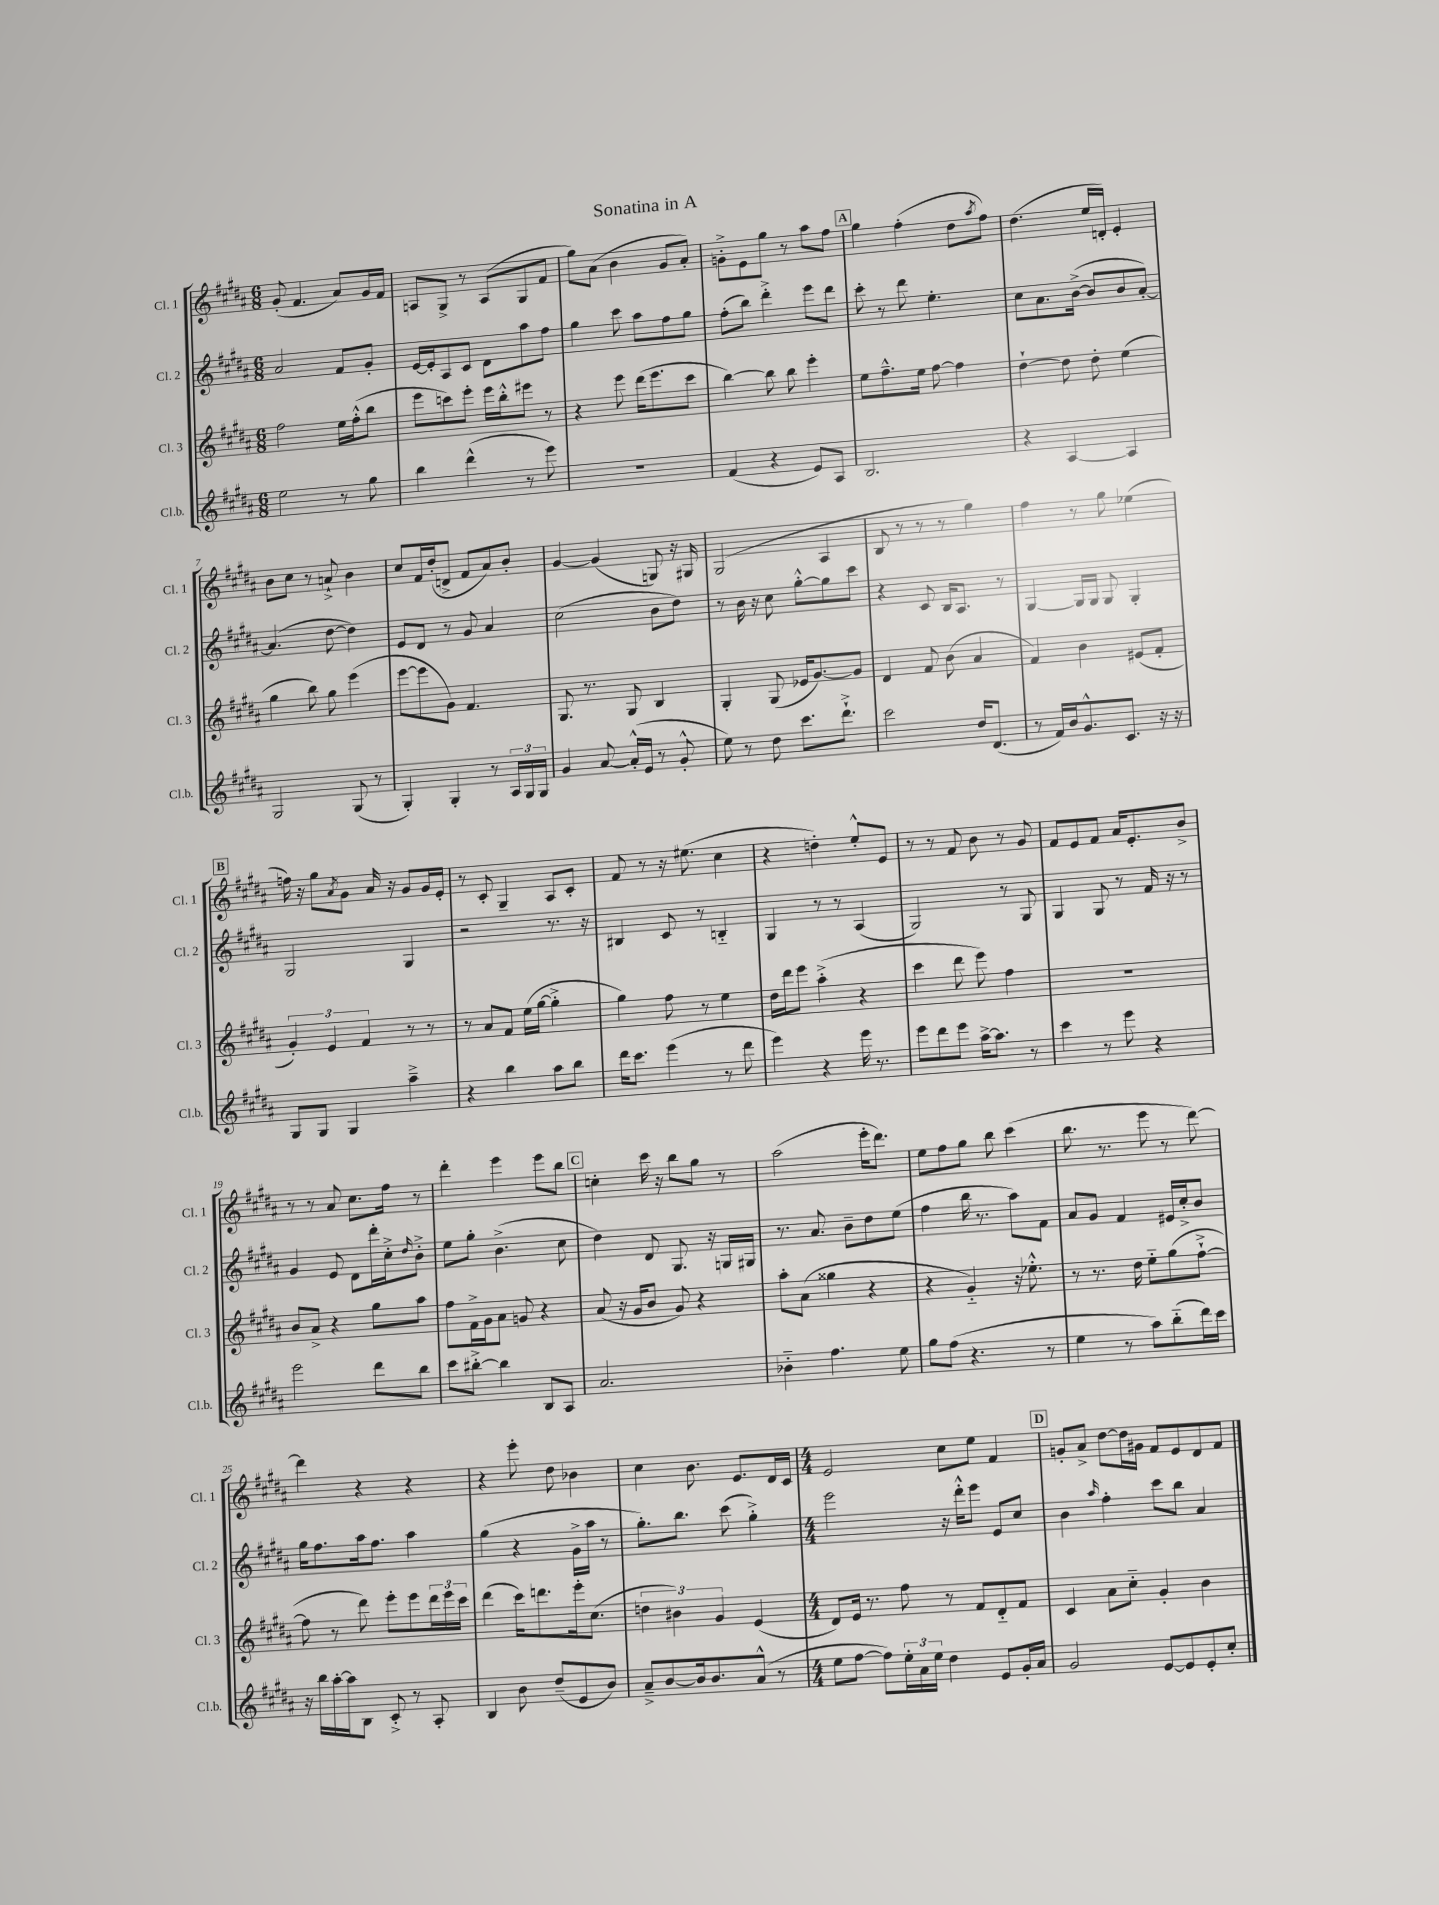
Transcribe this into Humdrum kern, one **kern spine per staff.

**kern	**kern	**kern	**kern
*staff4	*staff3	*staff2	*staff1
*clefG2	*clefG2	*clefG2	*clefG2
*k[f#c#g#d#a#]	*k[f#c#g#d#a#]	*k[f#c#g#d#a#]	*k[f#c#g#d#a#]
*M6/8	*M6/8	*M6/8	*M6/8
2ee\	2ff#\	2a#/	(8g#'/
.	.	.	4.f#/
8r	16ee\LL	8f#/L	8a#/L)
.	(16ff#'^^\J	.	.
8gg#\	8bb\J	8g#'/J	16g#/L
.	.	.	16f#/JJ
=	=	=	=
4bb\	8eee\L	[16e/LL	8A/L
.	.	16e'/]J	.
.	8ccc\)	8A#/	8G#^/J
(4ddd#^^\	8eee'\J	8c#/J	8r
.	16eee\LL	8d#\L	(8A/L
.	16bb'^^\J	.	.
8r	8eee#\J	8aa#\	8G#/
8eee\)	8r	8ff#\J	8f#/J
=	=	=	=
2.r	4r	4gg#\	8gg#\L)
.	.	.	(8a#\J
.	8eee\	8ccc#\	4b\
.	(16ddd#\LK	8aa#\L	.
.	8.eee\	.	.
.	.	8ff#\	8g#/L
.	8ccc#\J	8gg#\J	8a#'/J)
=	=	=	=
(4f#/	[4bb\)	(8ff#'\L	8g'^\L
.	.	8bb\J)	8e\
4r	8bb\]	4ddd#'^\	8gg#\J
.	8bb\	.	8r
8e/L)	4eee'\	8eee\L	8aa#\L
8A#/J	.	8ddd#\J	8ff#\J
=	=	=	=
2.B/	8ee\L	8ccc#'\	4gg#\
.	8.ff#~^^\	8r	.
.	.	8ddd#\	(4ff#'\
.	16ee\Jk	.	.
.	[8ff#\	4.ee'\	.
.	4ff#\]	.	8dd#\L
.	.	.	8qaa#/
.	.	.	8ff#\J)
=	=	=	=
4r	[4dd#`\	8cc#\L	(4.dd#\
.	.	8.a#\	.
[4A#/	8dd#\]	.	.
.	.	([16b^\Jk	.
.	8dd#'\	8b/]L	16ee/LL
.	.	.	16d'/JJ)
4A#/]	(4ee\	8b/	4e'/
.	.	[8a#'/J)	.
=	=	=	=
2G#/	4gg#\	(4.a#/]	8b\L
.	.	.	8cc#\J
.	8bb\)	.	8r
.	8gg#\	[8dd#\	8a`^/
(8G#/	(4eee\	4dd#\])	4b\
8r	.	.	.
=	=	=	=
4G#'/)	[8eee\L	8e/L	8cc#/L
.	8eee\]	8d#/J	16f#/L
.	.	.	(16dd#'/J
4G#'/	8g#\J)	8r	8d^/J
.	4.f#/	8g#/	8f#/L
8r	.	4a#/	8a#/)
24A#/LL	.	.	8b'/J
24G#/	.	.	.
24G#/JJ	.	.	.
=	=	=	=
4g#/	8.G#/	(2cc#\	[4g#/
.	8.r	.	.
[8a#/	.	.	(4g#/]
(16a#'^^/]LL	8G#/	.	.
16e/JJ	.	.	.
8r	4B/	8b\L	8G/)
8g#'^^/	.	8dd#\J)	16r
.	.	.	16G#/
=	=	=	=
8ee\)	4G#'/	8r	(2G#/
8r	.	16b\	.
.	.	16r	.
8dd#\	(8G#/	8cc#\	.
8.ccc#\L	16e-/LK	[8gg#'^^\L	.
.	[8.g#/)	.	.
.	.	8gg#\]	4A#/
8.ddd#`^\J	.	.	.
.	8g#/]J	8ccc#\J	.
=	=	=	=
2ccc#\	4d#/	4r	8B/
.	.	.	8r
.	8f#/	8c#/	8r
.	(8b\	16B/LK	8r
.	.	8.A#/J	.
16dd#/LK	4a#/	.	4gg#\)
(8.d#/J	.	.	.
.	.	8r	.
=	=	=	=
8r	4f#/)	[4G#/	4ff#\
16f#/LL)	.	.	.
16b/J	.	.	.
8.g#^^/	4b\	16G#/]LL	8r
.	.	16G#/JJ	.
.	.	8G#/	8gg#\
8.c#/J	.	.	.
.	(8e#/L	4G#'/	(4ee-\
16r	8f#'/J	.	.
16r	.	.	.
=	=	=	=
8G#/L	6g#'/)	2G#/	16ff\)
.	.	.	16r
8G#/J	.	.	8gg#\L
.	6e/	.	.
.	.	.	8qa#/
4G#/	.	.	8g#\J
.	6f#/	.	.
.	.	.	16a#/
.	.	.	16r
4aa#~^\	8r	4G#/	8g#/L
.	8r	.	16g#/L
.	.	.	16e'/JJ
=	=	=	=
4r	8r	2r	8r
.	8a#/L	.	8c#'/
4bb\	8f#/J	.	4G#~/
.	(16ee\LL	.	.
.	[16gg#\JJ	.	.
8aa#\L	4gg#'^\]	8.r	8A#/L
8bb\J	.	.	8c#'/J
.	.	16r	.
=	=	=	=
16ddd#\LK	4gg#\)	4B#/	8f#/
8.ccc#\J	.	.	.
.	.	.	8r
(4eee\	8ff#\	8c#/	16r
.	.	.	(8.ee#\
.	8r	8r	.
8r	4ee\	4B'~/	4cc#\
8ddd#\	.	.	.
=	=	=	=
4eee\)	16dd#\LL	4G#/	4r
.	16ddd#\J	.	.
.	8eee\J	.	.
4r	(4aa#'^\	8r	4dd'\)
.	.	8r	.
16eee\	4r	(4A#/	8ee'^^/L
8.r	.	.	.
.	.	.	8e/J
=	=	=	=
8eee\L	4ccc#\	2G#/)	8r
8ddd#\	.	.	8r
8eee\J	8ddd#\	.	8f#/
[16aa#^\LK	8eee\)	.	8b\
8.aa#\]J	.	.	.
.	4ff#\	8r	8r
8r	.	8G#/	8g#/
=	=	=	=
4ccc#\	2.r	4G#/	8f#/L
.	.	.	8e/
8r	.	8G#/	8f#/J
8eee\	.	8r	16a#/LK
.	.	.	8.e'/
4r	.	16f#/	.
.	.	16r	.
.	.	8r	8b^/J
=	=	=	=
2eee\	8b/L	4g#/	8r
.	8a#^/J	.	8r
.	4r	8e/	8a#/
.	.	8d#\L	8.cc#\L
8ddd#\L	8gg#\L	16ddd#'\L	.
.	.	16cc#'^\J	16ff#\Jk
.	.	16qqdd#/	.
8bb\J	8aa#\J	8b'^\J	8r
=	=	=	=
8ccc#\L	8ff#\L	8ee\L	4ddd#'\
[8bb#'^\J	16f#^\L	8gg#'\J	.
.	16g#\J	.	.
4bb#\]	8a#\J	(4.b^\	4eee\
.	8g/	.	.
8B/L	4r	.	8eee\L
8A#/J	.	8cc#\	8bb\J
=	=	=	=
2.a#/	(8a#/	4dd#\)	4cc'\
.	16r	.	.
.	16g#/LK	.	.
.	8b/J	8d#/	16ccc#\
.	.	.	16r
.	8g#/)	8.G#/	8bb\L
.	4r	.	8gg#\J
.	.	16r	.
.	.	16G/LL	8r
.	.	16G#/JJ	.
=	=	=	=
4b-'~\	8aa#'\L	8.r	(2aa#\
.	(8a#\J	.	.
.	.	8.a#/	.
4.ff#\	4gg##\	.	.
.	.	8b~\L	.
.	4r	8dd#\	16eee'\LK
.	.	.	8.ddd#\J)
8ee\	.	(8ee\J	.
=	=	=	=
8gg#\L	4r	4ff#\	8ee\L
(8ff#\J	.	.	8ff#\
4.r	4g#'~/)	16bb\	8gg#\J
.	.	8.r	.
.	.	.	8bb\
.	16r	8aa#\L)	(4ccc#\
.	8.ee-'^^\	.	.
8r	.	8f#\J	.
=	=	=	=
4ee\	8r	8a#/L	8.bb\
.	8.r	8g#/J	.
.	.	.	8.r
8r	.	4f#/	.
.	16dd#\	.	.
8aa#\L)	8ee'~\L	.	8eee\
(8bb'~\	(8gg#\	16e#/LL	8r
.	.	16cc#'^/J	.
16ddd#\L)	[8ff#`^\J	8b/J	[8ddd#\)
16ccc#\JJ	.	.	.
=	=	=	=
16r	8ff#\]	16gg#\LK	4ddd#\]
16bb\LL	.	8.ff#\	.
[16aa#'\	8r	.	.
16aa#\]J	.	.	.
8B\J	8ddd#\)	16aa#\k	4r
.	.	8.ff#\J	.
8c#'^/	8eee'\L	.	.
8r	8eee\	4aa#\	4r
8A#'/	24ddd#\L	.	.
.	24eee\	.	.
.	24ccc#\JJ	.	.
=	=	=	=
4B/	(4ddd#\	(4gg#\	4r
8b\	16ccc#\LK)	4r	8eee'\
.	8.ddd\	.	.
(8dd#~/L	.	.	8dd#\
8e/	16eee'\k	16g#^\LL	4b-\
.	(8.cc#\J	16aa#\JJ	.
8b/J)	.	8r	.
=	=	=	=
8a#~^/L	6dd\	8.gg#'\L)	4cc#\
[8b/	.	.	.
.	6b#\)	.	.
.	.	8.bb\J	.
16b/]k	.	.	8.b\
8.b/	.	.	.
.	6g#/	.	.
.	.	(8ccc#\	.
.	.	.	8.e/L
(8a#^^/J	(4e/	4gg#'^\)	.
8r	.	.	16d#/L
.	.	.	16c#/JJ
=	=	=	=
*M4/4	*M4/4	*M4/4	*M4/4
8ee\L	8d#/L)	2eee\	2e/
[8ff#\J	16e/Jk	.	.
.	8.r	.	.
8ff#\]L)	.	.	.
24ee'\L	8ff#\	.	.
24a#\	.	.	.
24ee\JJ	.	.	.
4dd#\	8r	16r	8cc#\L
.	.	16ddd#'^^\LK	.
.	8f#/L	8eee\J	8ee\J
8e/L	8d#'~/	8e/L	4f#/
16g#'/L	8f#/J	8cc#/J	.
16a#/JJ	.	.	.
=	=	=	=
2g#/	4c#/	4b\	8g'/L
.	.	.	8a#^/J
.	.	16qqaa#/	.
.	8a#\L	4ff#'\	[8dd#\L
.	8cc#'~\J	.	16dd#\]L
.	.	.	16g#\JJ
[8e/L	4g#'/	8ccc#\L	8f#/L
8e/]	.	8bb\J	8e/
8e'/	4b\	4a#/	8d#/
8cc#'/J	.	.	8f#/J
==	==	==	==
*-	*-	*-	*-
